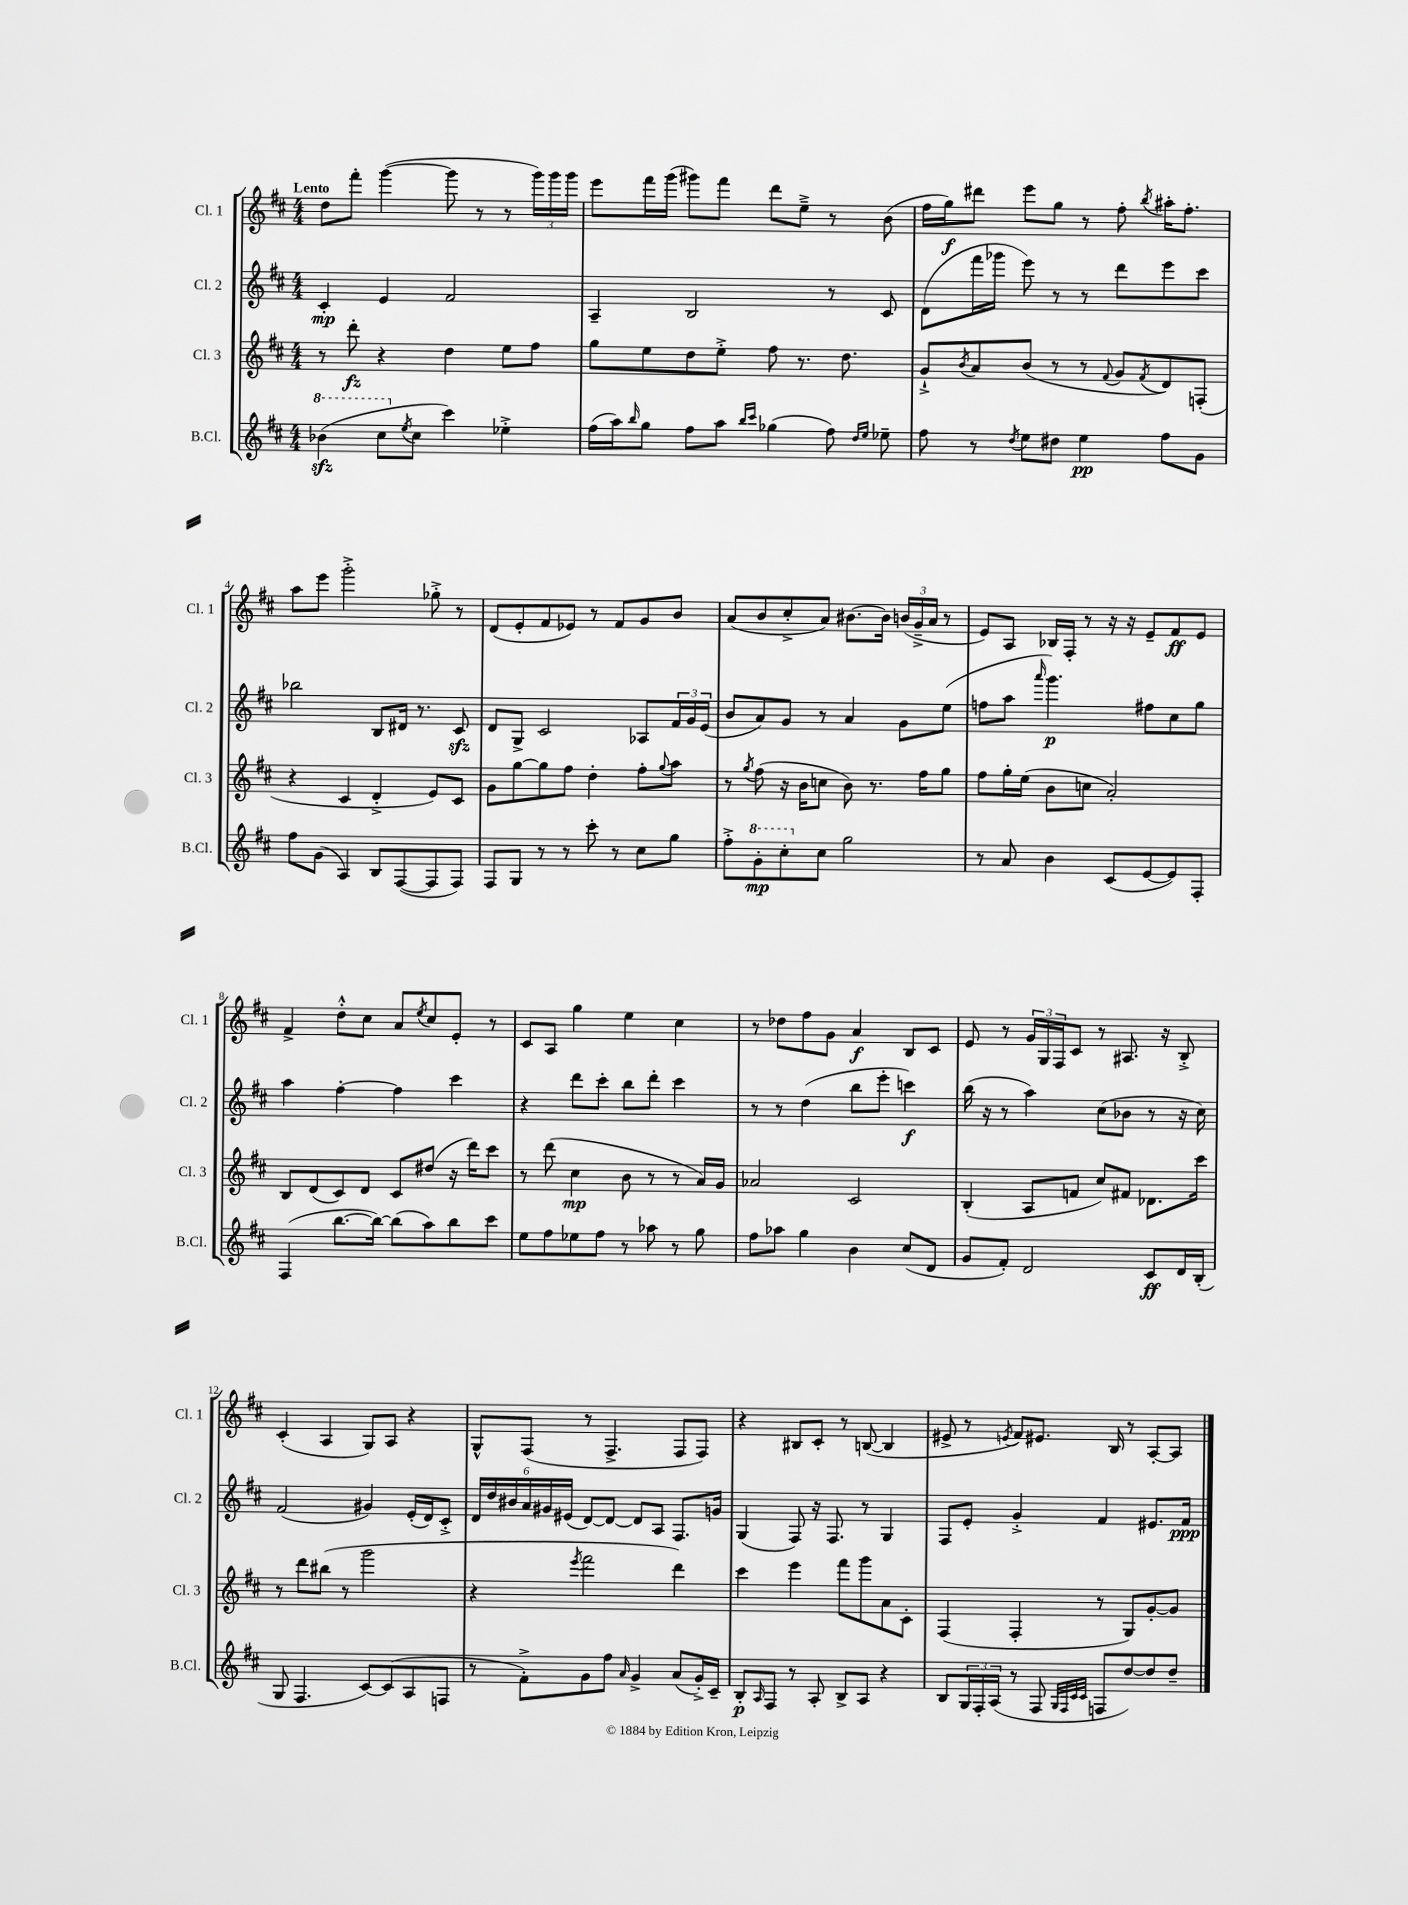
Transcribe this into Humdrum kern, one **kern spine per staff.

**kern	**kern	**kern	**kern
*staff4	*staff3	*staff2	*staff1
*clefG2	*clefG2	*clefG2	*clefG2
*k[f#c#]	*k[f#c#]	*k[f#c#]	*k[f#c#]
*M4/4	*M4/4	*M4/4	*M4/4
(4bb-\	8r	4c#'/	8dd\L
.	8ddd'\	.	8fff#'\J
8ccc#\L	4r	4e/	([4ggg\
8qee/	.	.	.
8cc#\J	.	.	.
4ccc#\)	4dd\	2f#/	8ggg\]
.	.	.	8r
4ee-'^\	8ee\L	.	8r
.	8ff#\J	.	24ggg\LL)
.	.	.	24ggg\
.	.	.	24ggg\JJ
=	=	=	=
(16ff#\LL	8gg\L	4A~/	8eee\L
16aa\J)	.	.	.
16qqbb/	.	.	.
8gg\J	8ee\	.	16fff#\L
.	.	.	(16ggg\JJ
8ff#\L	8dd\	2B/	8ggg#\L)
8aa\J	8ee'^\J	.	8fff#\J
16qqbb/LL	.	.	.
16qqccc#/JJ	.	.	.
(4gg-\	8ff#\	.	8ddd\L
.	8.r	.	8ee~^\J
8ff#\)	.	8r	8r
.	8.dd\	.	.
16qqdd/LL	.	.	.
16qqee/JJ	.	.	.
8ee-~\	.	8c#/	(8b\
=	=	=	=
8ff#\	8g`^/L	(8d\L	16ff#\LL
.	.	.	16gg\J)
.	8qb/	.	.
8r	8a/	16fff#\L	8ddd#\J
.	.	16ggg-\JJ	.
8qdd/	.	.	.
8ee\L	(8b/J	8eee\)	8eee\L
8dd#\J	8r	8r	8gg\J
4ee\	8r	8r	8r
.	8qqf#/	.	.
.	8g/L	8ddd\L	8ff#'\
.	8qf#/	.	8qbb/
8ff#\L	8d/)	8eee\	16aa#'\LK
.	.	.	8.ff#'\J
8g\J	(8F'/J	8ccc#\J	.
=	=	=	=
8ff#\L	4r	2bb-\	8aa\L
(8g\J	.	.	8eee\J
4A/)	4c#/	.	2ggg'^\
8B/L	4d'^/	8B/L	.
([8F#/	.	16d#/Jk	.
.	.	8.r	.
8F#/]	8e/L)	.	8gg-'^\
8F#/J)	8c#/J	8c#/	8r
=	=	=	=
8F#/L	8g\L	8d/L	(8d/L
8G/J	[8gg\	8G^/J	8e'/
8r	8gg\]	2c#/	8f#/
8r	8ff#\J	.	8e-/J)
8ccc#'\	4dd'\	.	8r
8r	.	.	8f#/L
8cc#\L	8ff#'\L	8A-/L	8g/
.	8qqgg/	.	.
8gg\J	8aa\J	24f#/L	8b/J
.	.	24g/	.
.	.	(24e/JJ	.
=	=	=	=
8ff#'^\L	8r	8b/L	(8a/L
.	8qgg/	.	.
8gg'\	(8ff#\	8a/)	8b/
8ccc#'\	16r	8g/J	8cc#'^/
.	16b\LK	.	.
8cc#\J	8cc\J	8r	8a/J)
2gg\	8b\)	4a/	[8.b#\L
.	8.r	.	.
.	.	.	16b#\]Jk
.	.	8g\L	(24b/LL
.	.	.	24g~^/
.	16ff#\LK	.	.
.	.	.	24a/JJ
.	8gg\J	(8ee\J	8r
=	=	=	=
8r	8ff#\L	8ff\L	8e/L)
8a/	16gg'\L	8aa\J	8A/J
.	(16ee\JJ	.	.
.	.	16qqaaa/	.
4b\	8b\L	4.ggg\)	16B-/LL
.	.	.	16F#'/JJ
.	8cc\J	.	8r
(8c#/L	2a'/)	.	16r
.	.	.	16r
[8e/	.	8ff#\L	8e~/L
8e/])	.	8cc#\	8f#/
8F#'/J	.	8gg\J	8e/J
=	=	=	=
(4F#/	8B/L	4aa\	4f#^/
.	(8d/	.	.
[8.bb\L	8c#/)	[4ff#'\	8dd'^^\L
.	8d/J	.	8cc#\J
16bb\_Jk)	.	.	.
(8bb\]L	8c#/L	4ff#\]	8a/L
.	.	.	8qee/
8aa\)	(8dd#/J	.	8cc#/
8bb\	16r	4ccc#\	8e'/J
.	16ddd\LK)	.	.
8ccc#\J	8ccc#\J	.	8r
=	=	=	=
8ee\L	8r	4r	8c#/L
8ff#\	(8ddd\	.	8A/J
8ee-\	4cc#\	8ddd\L	4gg\
8ff#\J	.	8ccc#'\J	.
8r	8b\	8bb\L	4ee\
8aa-\	8r	8ddd'\J	.
8r	8r	4ccc#\	4cc#\
8gg\	16a/LL)	.	.
.	16g/JJ	.	.
=	=	=	=
8ff#\L	2a-/	8r	8r
8aa-\J	.	8r	8dd-\L
4gg\	.	(4dd\	8ff#\
.	.	.	8g\J
4b\	2c#/	8bb\L	4a/
.	.	8eee'\J	.
(8cc#/L	.	4ccc\)	8B/L
8d/J	.	.	8c#/J
=	=	=	=
8g/L	(4B'/	(16bb\	8e/
.	.	16r	.
8f#'/J)	.	8r	8r
2d/	8A/L	4aa\)	24g/LL
.	.	.	24G/
.	.	.	24F#/J
.	8f/J	.	8c#/J
.	8cc#/L)	(8cc#\L	8r
.	8f#/J	8b-\J	8.A#/
8c#/L	8.d-\L	8r	.
.	.	.	16r
16d/L	.	16r	8B'^/
(16B'/JJ	16ccc#\Jk	16cc#\)	.
=	=	=	=
8G/	8r	(2f#/	(4c#'/
4.F#/	8ddd\L	.	.
.	(8bb#\J	.	4A/
.	8r	.	.
[8c#/L)	2ggg\	4g#/)	8G/L)
(8c#/]	.	.	8A/J
8A/	.	(16e'/LL	4r
.	.	16d/J)	.
8F/J	.	8c#'^/J	.
=	=	=	=
8r	4r	24d/LL	8G^^/L
.	.	24dd/	.
.	.	24b#/	.
8f#'^\L)	.	24a/	(8F#/J
.	.	24g#/	.
.	.	(24e#/JJ	.
.	8qeee/	.	.
8g\	2fff#\	[8d/L)	8r
8ff#\J	.	8d/_J	4.F#^/
16qqa/	.	.	.
4g^/	.	8d/]L	.
.	.	8A/J	.
(8a/L	4ddd\)	8.F#/L	8F#/L
16g'^/L)	.	.	8F#/J)
16c#~/JJ	.	16g/Jk	.
=	=	=	=
8B'/L	4ccc#\	(4G/	4r
16qqA/	.	.	.
8F#/J	.	.	.
8r	4eee\	8F#/)	8B#/L
8A'/	.	16r	8c#'/J
.	.	8.F#/	.
8B^/L	8fff#\L	.	8r
8A/J	8ggg\	8r	([8B/
4r	8a\	4G/	4B/]
.	8c#'\J	.	.
=	=	=	=
8B/L	(4F#/	8F#/L	8e#^/
24G/L	.	8e'/J	8r
24F#'/	.	.	.
(24A/JJ	.	.	.
.	.	.	8qe/
8r	4F#'/	4g'^/	8f#/L)
8F#/	.	.	8.e#/J
32qqG/LLL	.	.	.
32qqF#/	.	.	.
32qqc#/	.	.	.
32qqc#/JJJ	.	.	.
8F/L	8r	4f#/	.
.	.	.	16B/
[8dd/)	8G/L)	.	8r
8dd/]	[8g'/	8.e#/L	[8A'/L
8dd~/J	8g/]J	.	8A/]J
.	.	16f#/Jk	.
==	==	==	==
*-	*-	*-	*-
